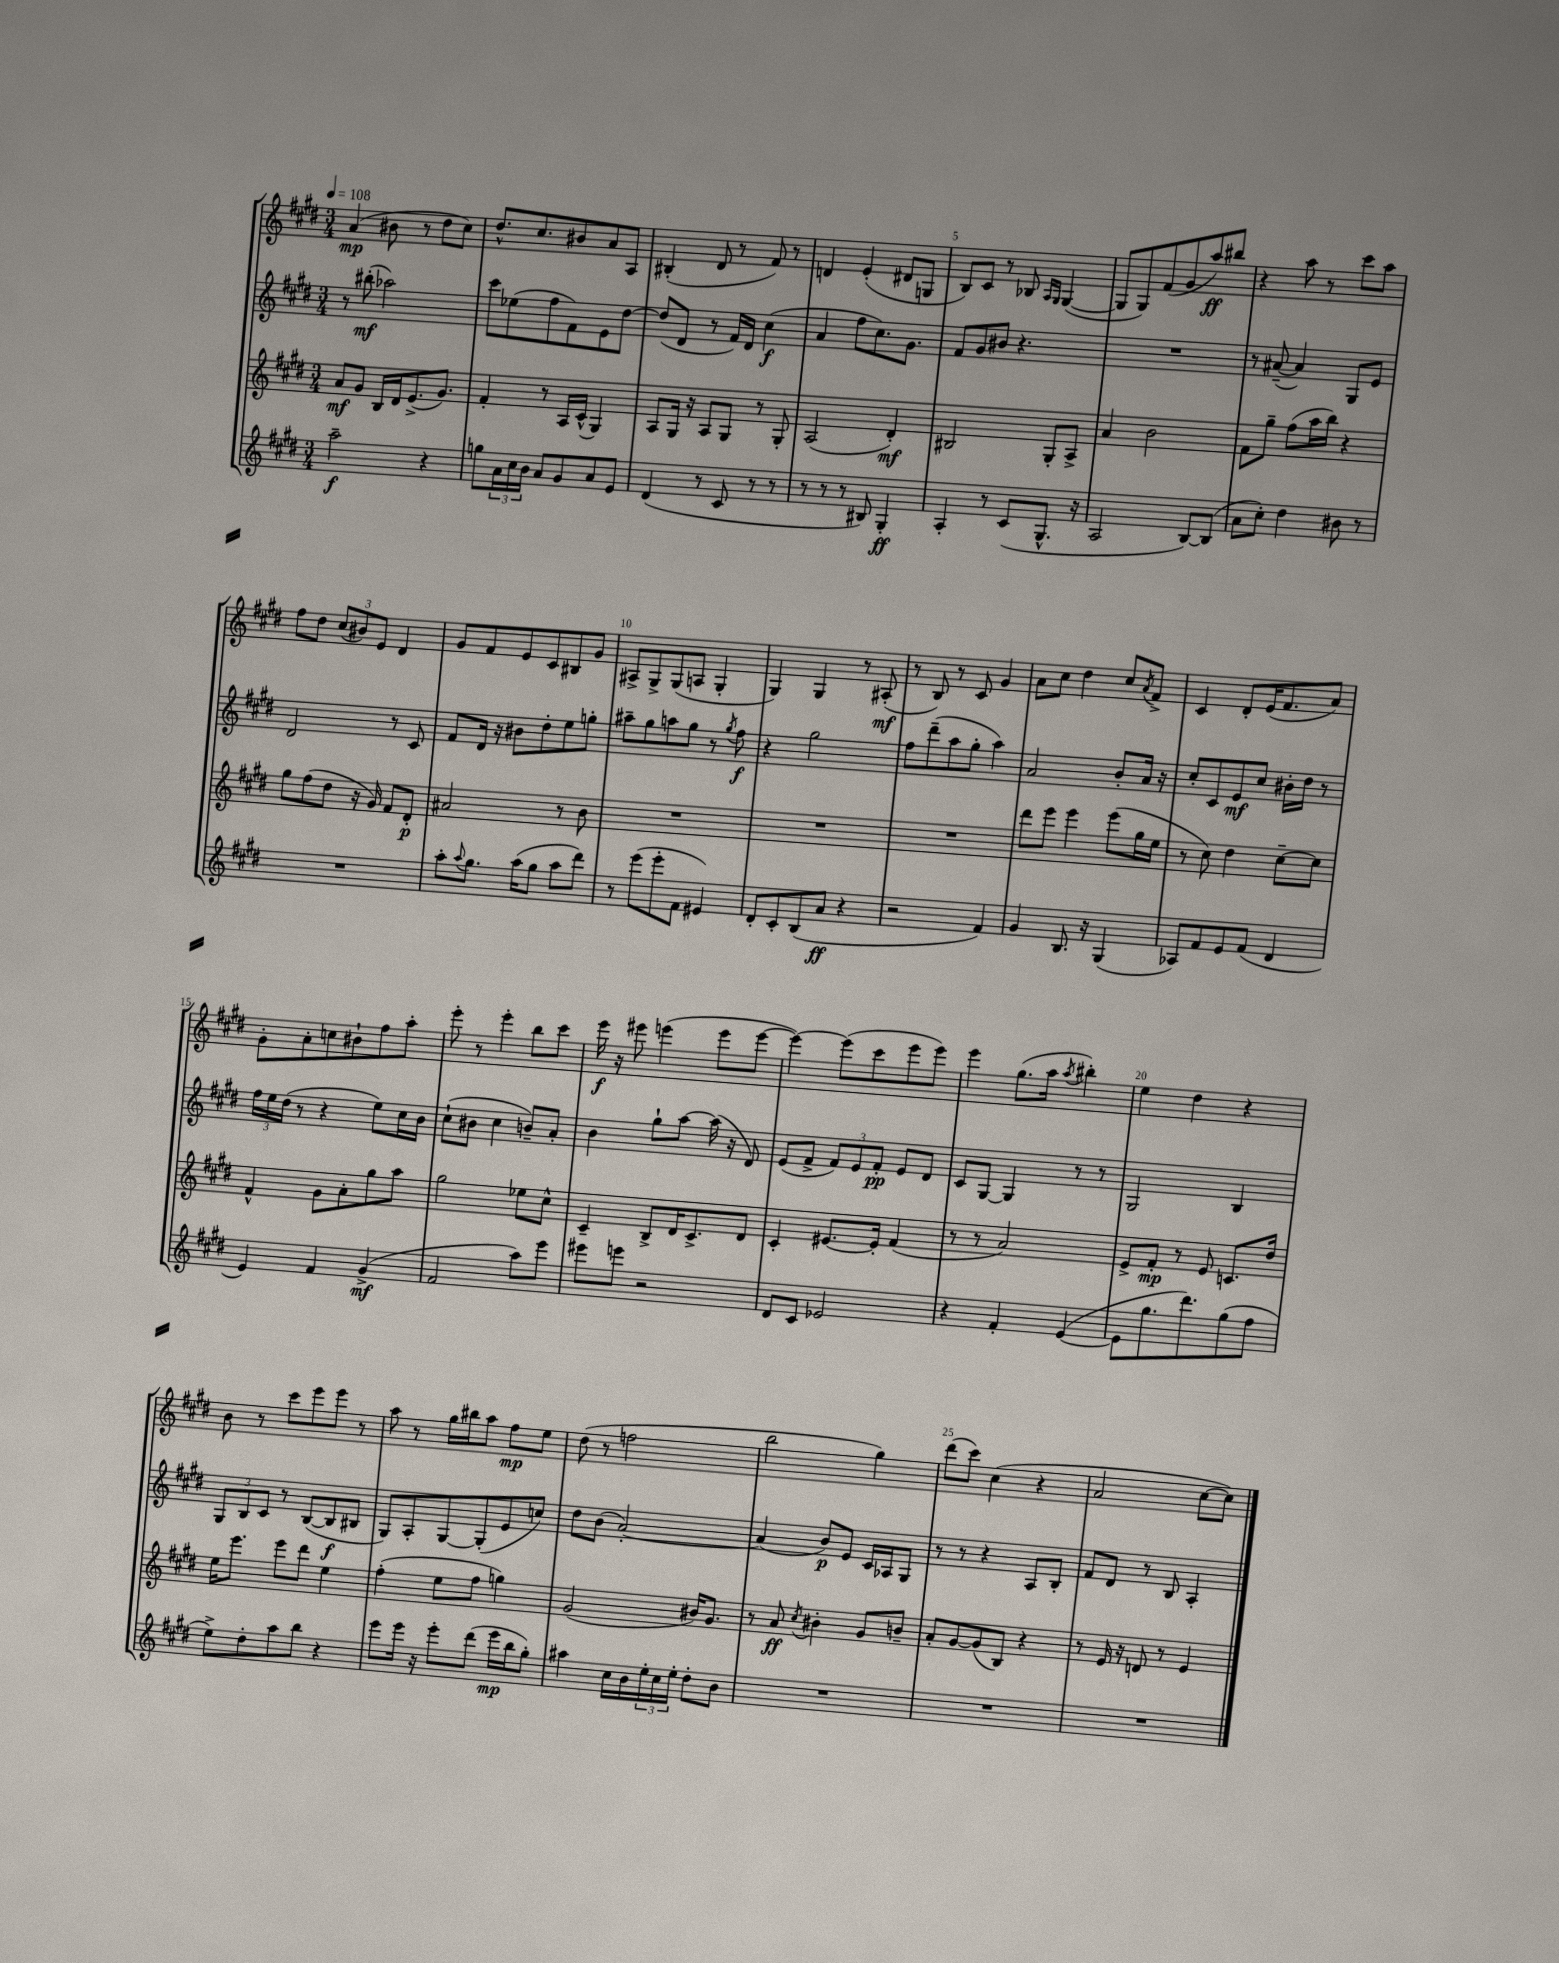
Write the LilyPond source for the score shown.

<<
\new StaffGroup <<
\new Staff = "s0" {
    \clef treble \key e \major \numericTimeSignature \time 3/4 \tempo 4 = 108
    a'4\mp( bis'8 r8 dis''8 cis''8) |
    dis''8.-^ cis''8. bis'8 a'8 a8 |
    bis4-.( dis'8 r8 fis'8) r8 |
    d'4 e'4-.( dis'8 g8 |
    b8) cis'8 r8 bes8 \grace { a16 gis16 } gis4~( |
    gis8 gis8) fis'8( gis'8 a''8\ff) bis''8 |
    r4 a''8 r8 cis'''8 a''8 |
    fis''8 dis''8 \tuplet 3/2 { cis''8( bis'8) e'8 } dis'4 |
    gis'8 fis'8 e'8 cis'8 bis8 gis'8 |
    ais8-> gis8-> gis8( a8 gis4-. |
    gis4) gis4 r8 ais8-.\mf( |
    r8 b8) r8 cis'8 gis'4 |
    a'8 cis''8 dis''4 cis''8 \acciaccatura { a'8 } fis'8-> |
    cis'4 dis'8-. e'16( fis'8. a'8) |
    gis'8-. a'8-. c''8 bis'8-! fis''8 a''8-. |
    e'''8-. r8 e'''4-. b''8 cis'''8 |
    e'''16\f r16 eis'''8 e'''4( e'''8 e'''8~ |
    e'''4~) e'''8( cis'''8 e'''8 e'''8) |
    e'''4 gis''8.( a''16 \acciaccatura { a''8 } bis''4-.) |
    e''4 dis''4 r4 |
    b'8 r8 cis'''8 e'''8 e'''8 r8 |
    a''8 r8 gis''16 bis''16 a''8 fis''8\mp e''8 |
    dis''8( r8 f''2 |
    b''2 gis''4) |
    dis'''8( cis'''8) cis''4( r4 |
    a'2 cis''8~ cis''8) \bar "|." |
}
\new Staff = "s1" {
    \clef treble \key e \major \numericTimeSignature \time 3/4
    r8 bis''8-.\mf( aes''2) |
    cis'''8 ees''8( fis''8 fis'8) e'8 dis''8~ |
    dis''8( dis'8 r8 fis'16) dis'16 cis''4\f( |
    a'4 fis''8 cis''8.) gis'8. |
    fis'8 gis'8 bis'8 r4. |
    R2. |
    r8 ais'8~--( ais'4) gis8 e'8 |
    dis'2 r8 cis'8 |
    fis'8 dis'16 r16 bis'8 dis''8-. e''8 g''8-. |
    ais''8-- gis''8 a''8 gis''8 r8 \acciaccatura { gis''8 } fis''8\f |
    r4 gis''2 |
    fis''8 dis'''8--( a''8 gis''8-. a''4) |
    a'2 b'8-. a'16 r16 |
    cis''8-. cis'8 e'8\mf cis''8 bis'16-. dis''16 r8 |
    \tuplet 3/2 { fis''16 e''16 dis''16( } r8 r4 e''8) cis''16 b'16 |
    cis''8-!( bis'8 cis''4 b'8--) a'8-. |
    b'4 gis''8-! a''8~ a''16( r16 dis'8) |
    e'8( fis'8-> \tuplet 3/2 { fis'8) e'8 fis'8-.\pp } e'8 dis'8 |
    cis'8 gis8~ gis4 r8 r8 |
    gis2 b4 |
    \tuplet 3/2 { gis8 b8 cis'8 } r8 b8~( b8\f bis8 |
    gis8) a8-. gis8~ gis8-.( e'8 c''8) |
    dis''8 b'8( a'2~-.) |
    a'4( b'8\p) e'8 cis'16 aes16 gis8 |
    r8 r8 r4 a8 b8-. |
    fis'8 dis'8 r8 b8 a4-. \bar "|." |
}
\new Staff = "s2" {
    \clef treble \key e \major \numericTimeSignature \time 3/4
    a'8\mf gis'8 b16 dis'16 e'8.->( gis'8.) |
    fis'4-. r8 a16 cis'16-^( gis4) |
    a8 gis16 r16 a8 gis8 r8 gis8-. |
    a2( dis'4-.\mf) |
    bis2 gis8-. a8-> |
    a'4 b'2 |
    fis'8 gis''8-- fis''8( a''16 b''16) r4 |
    gis''8 fis''8( dis''8 r16 gis'16) fis'8 dis'8-.\p |
    ais'2 r8 b'8 |
    R2. |
    R2. |
    R2. |
    dis'''8 e'''8 e'''4 e'''8( gis''16 e''16 |
    r8 cis''8) dis''4 cis''8~-- cis''8 |
    fis'4-^ gis'8 a'8-. gis''8 a''8 |
    gis''2 ees''8 cis''8-^ |
    cis'4-- b8-> dis'16 cis'8.-> dis'8 |
    cis'4-. eis'8.~ eis'16-. fis'4( |
    r8 r8 a'2) |
    e'8-> fis'8-.\mp r8 e'8 c'8. dis''16 |
    e''16 e'''8. e'''8 dis'''8 e''4 |
    fis''4-.( e''8 fis''8 g''4) |
    gis'2( bis'16) gis'8. |
    r8 a'8\ff \acciaccatura { cis''8 } bis'4-. gis'8 b'8-- |
    a'8-. gis'8~ gis'8( b8) r4 |
    r8 e'16 r16 d'8 r8 e'4 \bar "|." |
}
\new Staff = "s3" {
    \clef treble \key e \major \numericTimeSignature \time 3/4
    a''2--\f r4 |
    g''8 \tuplet 3/2 { a'16 cis''16 b'16 } a'8 gis'8 a'8 e'8 |
    dis'4( r8 cis'8 r8 r8 |
    r8 r8 r8 bis8) gis4-.\ff |
    a4-. r8 cis'8( gis8.-^ r16 |
    a2 b8~) b8( |
    a'8 cis''8-.) dis''4 bis'8 r8 |
    R2. |
    a''8-. \appoggiatura { a''8 } gis''8. a''16( gis''8 a''8 dis'''8) |
    r8 e'''8( e'''8-. fis'8 eis'4) |
    dis'8-. cis'8-. b8( a'8\ff r4 |
    r2 fis'4) |
    gis'4 b8. r16 gis4( |
    aes8) fis'8 e'8 fis'8( dis'4 |
    e'4) fis'4 gis'4->\mf( |
    fis'2 a''8) e'''8 |
    eis'''8 e'''8 r2 |
    dis'8 cis'8 ees'2 |
    r4 fis'4-. e'4~( |
    e'8 gis''8. dis'''8.) gis''8( fis''8 |
    e''8->) dis''8-. a''8 b''8 r4 |
    e'''8 e'''16 r16 e'''8-. dis'''8( e'''16\mp b''16 gis''8-.) |
    ais''4 cis''16 b'16 \tuplet 3/2 { e''16-. cis''16 e''16-. } dis''8-. b'8 |
    R2. |
    R2. |
    R2. \bar "|." |
}
>>
>>
\layout { \context { \Score \override BarNumber.break-visibility = ##(#f #t #t) barNumberVisibility = #(every-nth-bar-number-visible 5) } }
